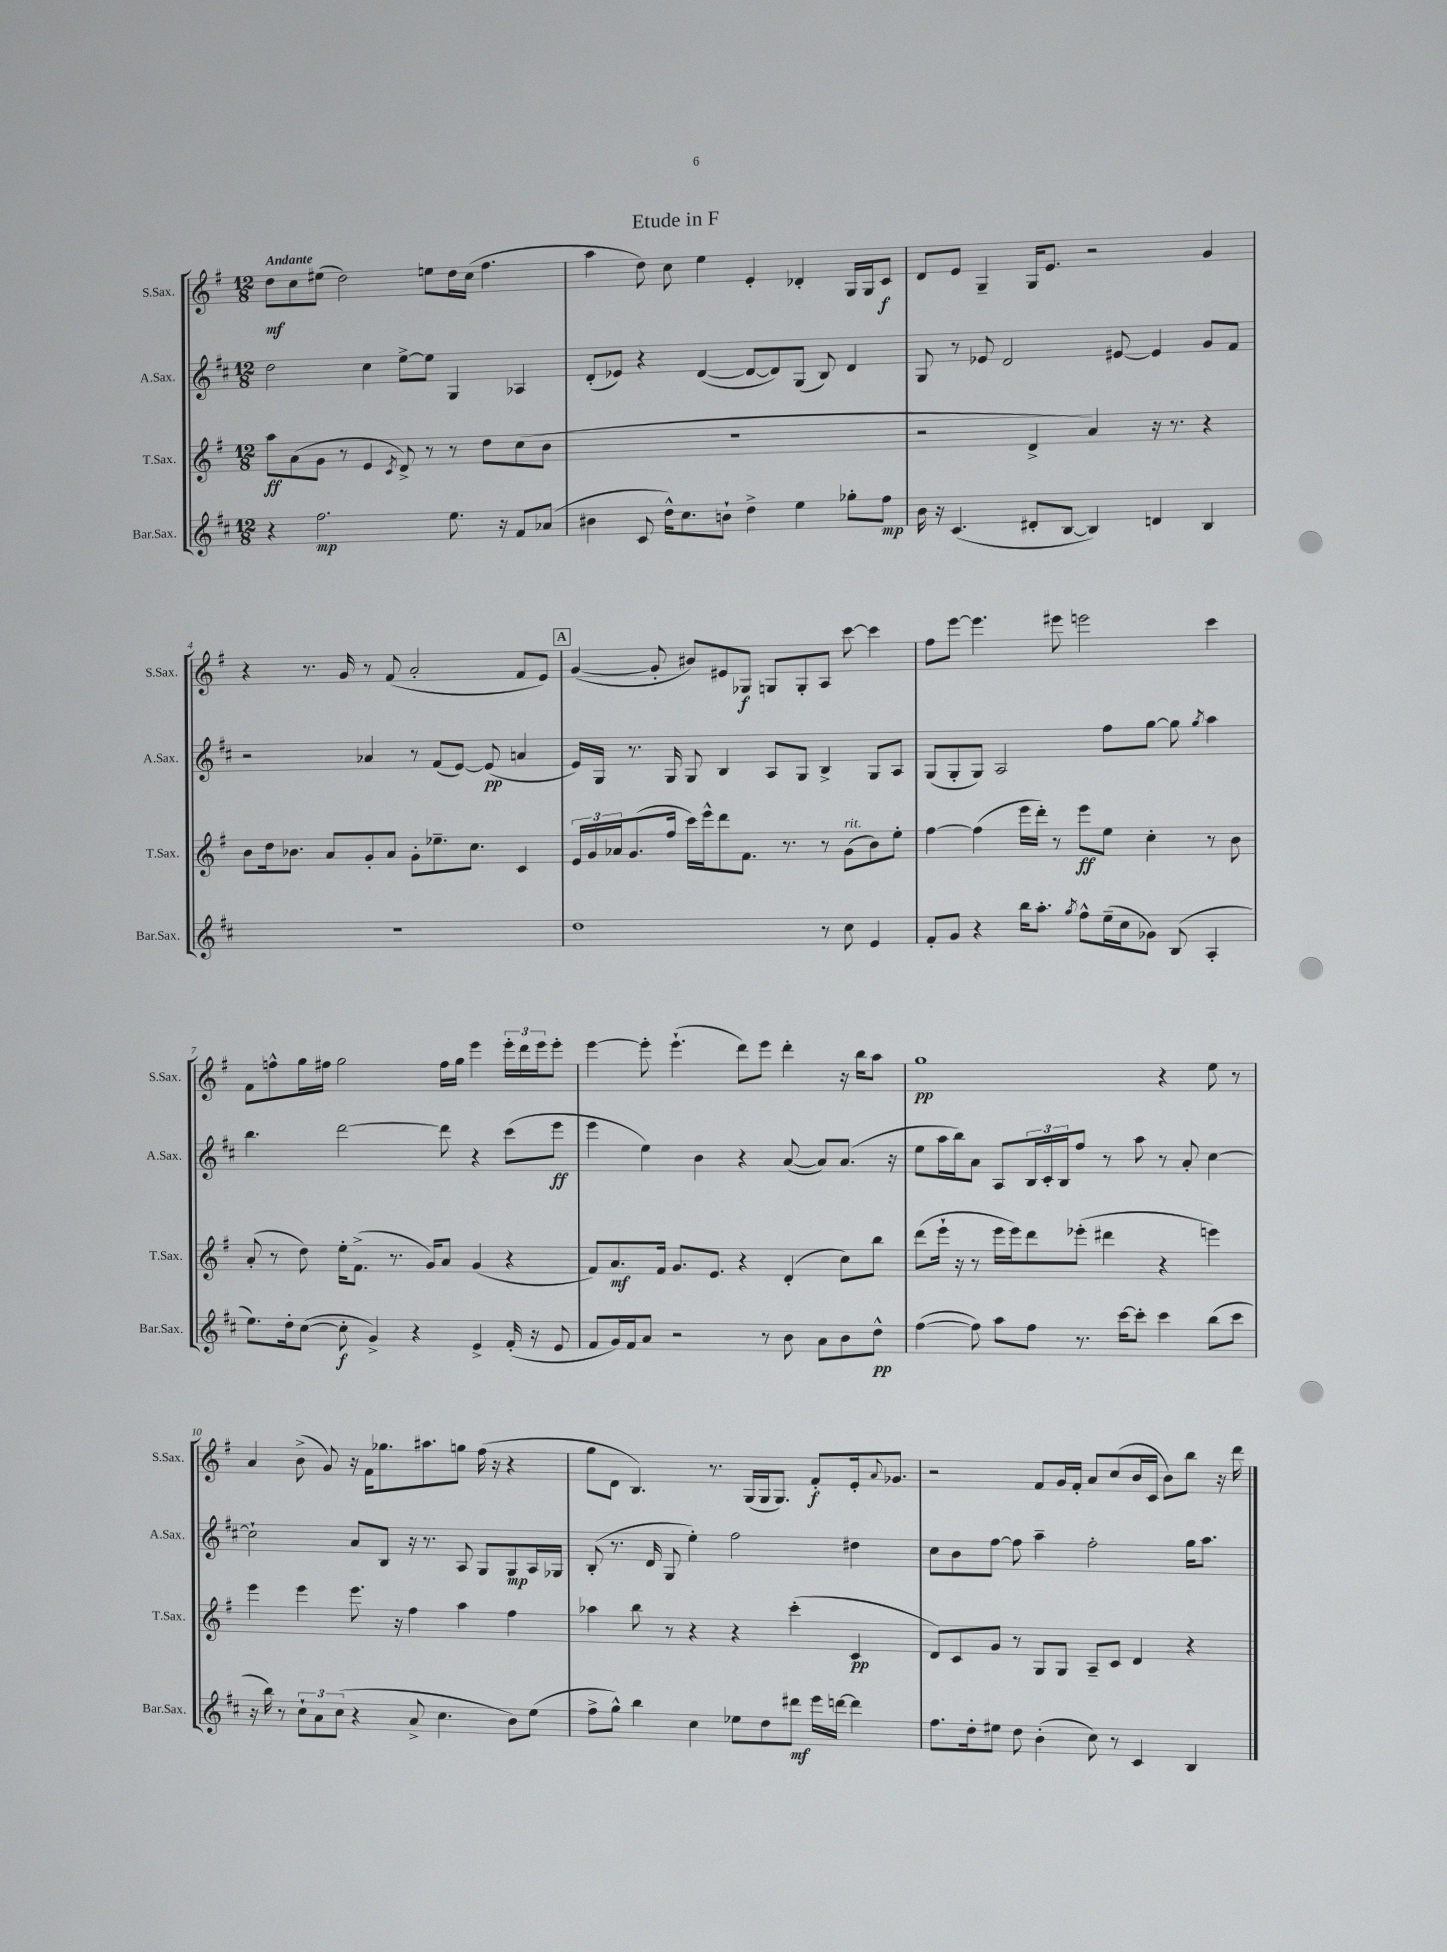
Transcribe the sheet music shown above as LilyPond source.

\header { title = "Etude in F" }
<<
\new StaffGroup <<
\new Staff = "s0" \with { instrumentName = "S.Sax." shortInstrumentName = "S.Sax." } {
    \clef treble \key g \major \numericTimeSignature \time 12/8 \tempo "Andante"
    d''8\mf c''8 eis''8( d''2) e''8 d''16 c''16( fis''4. |
    a''4 d''8) c''8 e''4 e'4-. des'4-. g16 g16 c'8\f |
    d'8 e'8 g4-- g16 e'8. r2 g'4 |
    r4 r8. g'16 r8 fis'8( a'2-. fis'8 e'8) |
    \mark \markup { \box "A" } g'4~( g'8-. bis'8) eis'8 ges8\f g8 g8-. a8 c'''8~ c'''4 |
    fis''8 e'''8~ e'''4. eis'''8 e'''2 c'''4 |
    fis'8 f''8-^ g''16 fis''16 g''2 fis''16 g''16 e'''4 \tuplet 3/2 { e'''16-. d'''16 e'''16 } e'''8-. |
    e'''4~ e'''8-. e'''4.-!( d'''8) e'''8 d'''4-. r16 b''16 a''8 |
    g''1\pp r4 e''8 r8 |
    a'4 b'8->( g'8) r16 fis'16 ges''8. ais''8. g''8 fis''16( r16 r4 |
    g''8 d'8 b4.) r8. g16( g16 g8.) fis'8-.\f e'16-. \appoggiatura { a'8 } ges'8. |
    r2 fis'8 g'16 fis'16-. a'8 c''8( b'16 c'16 b'8) b''8 r16 d'''16 \bar "|." |
}
\new Staff = "s1" \with { instrumentName = "A.Sax." shortInstrumentName = "A.Sax." } {
    \clef treble \key d \major \numericTimeSignature \time 12/8
    d''2 cis''4 e''8~-> e''8 g4 aes4 |
    d'8-.( ees'8) r4 d'4~( d'8~ d'8) g8( b8) d'4 |
    g8 r8 ees'8 d'2 eis'8~ eis'4 g'8 fis'8 |
    r2 aes'4 r8 fis'8( e'8~) e'8\pp( a'4 |
    \mark \markup { \box "A" } e'16) g16 r8. g16 g8 b4 a8 g8 b4-> g8 a8 |
    g8( g8-. g8) a2 fis''8 g''8~ g''8 \acciaccatura { g''8 } a''4 |
    b''4. d'''2~ d'''8 r4 cis'''8( e'''8\ff |
    e'''4 e''4) b'4 r4 a'8~( a'8) a'8.( r16 |
    e''8 a''16 b''16) a'8 a8 \tuplet 3/2 { b16 cis'16-. b16 } fis''8 r8 a''8 r8 a'8-. cis''4~ |
    cis''2-! a'8 b8 r16 r8. a8 g8 g8\mp a16 ges16 |
    b8-.( r8. d'16 g8 e''4-.) fis''2 dis''4 |
    cis''8 b'8 fis''8~ fis''8 a''4-- fis''2-. g''16 a''8. \bar "|." |
}
\new Staff = "s2" \with { instrumentName = "T.Sax." shortInstrumentName = "T.Sax." } {
    \clef treble \key g \major \numericTimeSignature \time 12/8
    a''8\ff a'8( g'8 r8 e'4 \acciaccatura { c'8 } d'8->) r8 r8 d''8 c''8( b'8 |
    R1. |
    r2 d'4-> a'4) r16 r8. r4 |
    b'8 d''16 bes'8. a'8 g'8-. a'8 g'8-. ees''8.-- c''8. c'4 |
    \mark \markup { \box "A" } \tuplet 3/2 { e'16 g'16 aes'16 } g'8.( fis''16 c'''16) e'''16-^ d'''8 fis'8. r8. r8 g'8^\markup { \italic "rit." }( b'8) e''8-. |
    fis''4~ fis''4( e'''16 d'''16-.) r8 e'''8\ff e''8 c''4-. r8 b'8 |
    a'8-.( r8 d''8) e''16-. fis'8.->( r8. g'16) a'8 g'4( r4 |
    fis'8) a'8.\mf fis'16 g'8. e'8. r4 d'4-.( c''8) b''8 |
    d'''8( e'''16-! r16 r8 e'''16 e'''16) d'''8 ees'''8-.( dis'''4 r4 e'''4) |
    e'''4 e'''4 e'''8. r16 fis''4 a''4 fis''4 |
    aes''4 b''8 r8 r4 r4 c'''4-.( c'4\pp |
    d'8) c'8 g'8 r8 g8 g8 a8-- c'8 d'4 r4 \bar "|." |
}
\new Staff = "s3" \with { instrumentName = "Bar.Sax." shortInstrumentName = "Bar.Sax." } {
    \clef treble \key d \major \numericTimeSignature \time 12/8
    r4 fis''2.\mp e''8. r16 fis'8 aes'8( |
    bis'4 cis'8 d''16-^) cis''8. b'8-! d''4-> e''4 ges''8-. fis''8\mp |
    b'16 r16 cis'4.( dis'8-. b8~ b4) d'4 b4 |
    R1. |
    \mark \markup { \box "A" } d''1 r8 cis''8 e'4 |
    fis'8-. g'8 r4 b''16 a''8.-. \acciaccatura { g''8 } fis''8-^ e''16--( cis''16 ges'8) b8( a4-. |
    e''8.) d''16-. cis''8~( cis''8-.\f g'4->) r4 e'4-> fis'16-.( r16 e'8 |
    fis'8 g'16) fis'16 a'8 r2 r8 b'8 a'8 b'8 d''8-^\pp |
    fis''4~( fis''8) a''8 fis''8 r8. cis'''16~ cis'''8-. cis'''4 b''8( cis'''8 |
    r16 b''16) r8 \tuplet 3/2 { cis''8-! a'8 cis''8( } r4 a'8-> cis''4. b'8) e''8( |
    fis''8-> g''8-^) b''4 cis''4 ees''8 d''8 dis'''8\mf e'''16 d'''16~ d'''4 |
    fis''8. d''16-. eis''8 d''8 b'4-.( cis''8) r8 cis'4 b4 \bar "|." |
}
>>
>>
